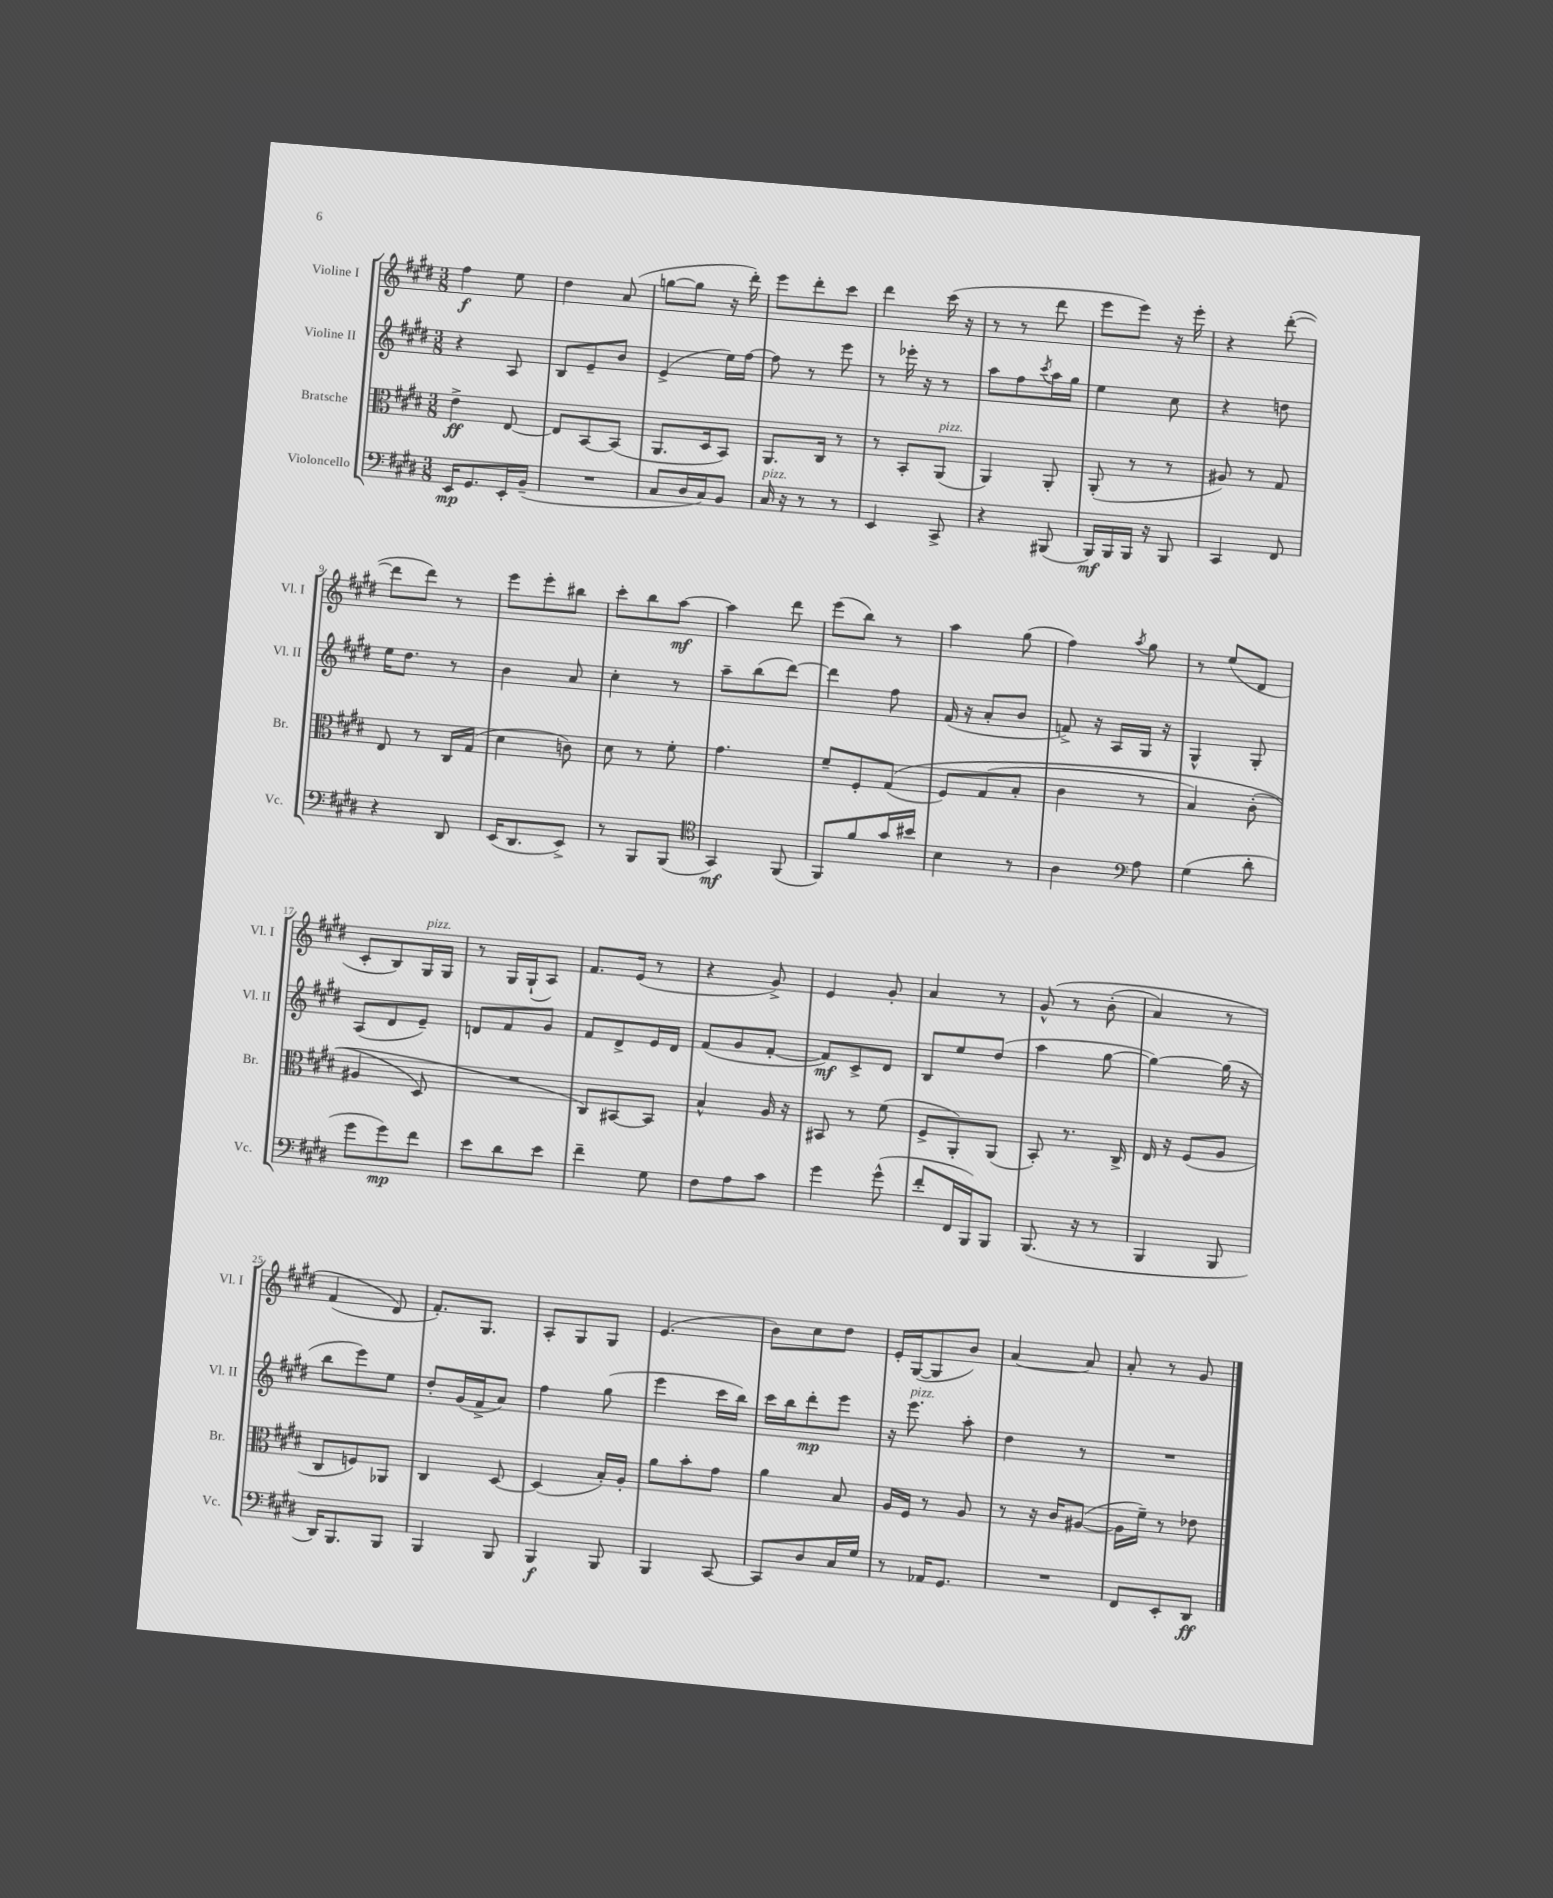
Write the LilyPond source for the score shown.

<<
\new StaffGroup <<
\new Staff = "s0" \with { instrumentName = "Violine I" shortInstrumentName = "Vl. I" } {
    \clef treble \key e \major \numericTimeSignature \time 3/8
    fis''4\f e''8 |
    dis''4 a'8( |
    g''8~ g''8 r16 dis'''16-.) |
    e'''8 dis'''8-. cis'''8 |
    dis'''4 cis'''16( r16 |
    r8 r8 dis'''8 |
    e'''8 e'''8) r16 e'''16-. |
    r4 dis'''8~-.( |
    dis'''8 dis'''8) r8 |
    e'''8 e'''8-. bis''8 |
    cis'''8-. b''8 a''8~\mf |
    a''4 dis'''8 |
    e'''8( b''8) r8 |
    a''4 gis''8( |
    fis''4) \acciaccatura { a''8 } gis''8 |
    r8 e''8( dis'8 |
    cis'8-. b8) gis16^\markup { \italic "pizz." } gis16 |
    r8 gis16 gis16-!( a8) |
    fis'8. e'16( r8 |
    r4 gis'8->) |
    e'4 gis'8-. |
    a'4 r8 |
    gis'8-^\( r8 b'8-.( |
    a'4) r8 |
    fis'4( dis'8\) |
    fis'8.-.) gis8. |
    a8-. gis8 gis8 |
    e'4.( |
    b'8) cis''8 dis''8 |
    e'16-. gis16~( gis8 b'8) |
    a'4~ a'8 |
    a'8-. r8 gis'8 \bar "|." |
}
\new Staff = "s1" \with { instrumentName = "Violine II" shortInstrumentName = "Vl. II" } {
    \clef treble \key e \major \numericTimeSignature \time 3/8
    r4 a8 |
    b8 e'8-- b'8 |
    e'4->( e''16) fis''16~ |
    fis''8 r8 e'''8 |
    r8 ees'''16-. r16 r8 |
    a''8 fis''8 \acciaccatura { cis'''8 } a''16 gis''16 |
    e''4 cis''8 |
    r4 d''8 |
    e''16 dis''8. r8 |
    b'4 a'8 |
    cis''4-. r8 |
    a''8-- b''8( dis'''8~) |
    dis'''4 fis''8 |
    fis'16( r16 a'8-. b'8 |
    f'8->) r16 a16 gis16 r16 |
    gis4-^ gis8-. |
    a8( dis'8 e'8--) |
    d'8 fis'8 gis'8 |
    fis'8 dis'8-> e'16 dis'16 |
    fis'8( gis'8 fis'8~-. |
    fis'8\mf) cis'8-> dis'8 |
    b8 e''8 dis''8( |
    a''4 gis''8~ |
    gis''4~) gis''16( r16 |
    b''8 e'''8) e''8 |
    dis''8-. gis'16( fis'16-> a'8) |
    fis''4 gis''8( |
    e'''4 cis'''16 b''16) |
    cis'''16 b''16 dis'''8-.\mp e'''8 |
    r16 e'''8.^\markup { \italic "pizz." } a''8-. |
    dis''4 r8 |
    R4. \bar "|." |
}
\new Staff = "s2" \with { instrumentName = "Bratsche" shortInstrumentName = "Br." } {
    \clef alto \key e \major \numericTimeSignature \time 3/8
    e'4->\ff e8~ |
    e8 b,8~ b,8( |
    a,8. dis16 b,8) |
    a,8. cis16 r8 |
    r8 b,8-. a,8^\markup { \italic "pizz." }( |
    a,4) a,8-. |
    a,8-.( r8 r8 |
    ais8) r8 gis8 |
    e8 r8 cis16 gis16( |
    dis'4 c'8) |
    dis'8 r8 fis'8-. |
    gis'4. |
    fis'8-- fis8-. gis8(\( |
    fis8) gis8( b8-. |
    cis'4 r8 |
    b4) cis'8-.( |
    ais4 dis8\) |
    R4. |
    cis8) bis,8~ bis,8 |
    b4-^ a16 r16 |
    bis,8 r8 fis'8( |
    fis8-> a,8-.) a,8( |
    b,8-.) r8. cis16-> |
    e16 r16 fis8( a8 |
    cis8 f8) aes,8 |
    cis4 dis8~ |
    dis4( b16-.) a16-. |
    a'8 b'8-. gis'8 |
    a'4 b8 |
    a16 fis16 r8 a8 |
    r8 r16 cis'16 ais8~( |
    ais16 fis'16--) r8 ees'8 \bar "|." |
}
\new Staff = "s3" \with { instrumentName = "Violoncello" shortInstrumentName = "Vc." } {
    \clef bass \key e \major \numericTimeSignature \time 3/8
    e,16\mp gis,8. e,16-. b,16--( |
    R4. |
    cis8 dis16 cis16) b,8 |
    cis16^\markup { \italic "pizz." } r16 r8 r8 |
    e,4 cis,8-> |
    r4 bis,,8( |
    b,,16\mf) b,,16 b,,16 r16 b,,8 |
    cis,4 fis,8 |
    r4 dis,8 |
    e,16( dis,8. e,8->) |
    r8 b,,8 b,,8( |
    \clef tenor gis,4\mf) fis,8( |
    fis,8) fis'8 gis'16 bis'16 |
    b4 r8 |
    a4 \clef bass a8 |
    gis4( dis'8-. |
    gis'8 gis'8\mp) fis'8 |
    e'8 dis'8 e'8 |
    fis'4-- gis8 |
    fis8 a8 cis'8 |
    gis'4 gis'8-^( |
    fis'8-. fis,16 b,,16) b,,8 |
    b,,8.( r16 r8 |
    b,,4 b,,8 |
    dis,16) b,,8. b,,8 |
    b,,4 b,,8 |
    b,,4\f b,,8 |
    b,,4 cis,8~ |
    cis,8 dis8 cis16 gis16 |
    r8 aes,16 gis,8. |
    R4. |
    fis,8 e,8-. dis,8\ff \bar "|." |
}
>>
>>
